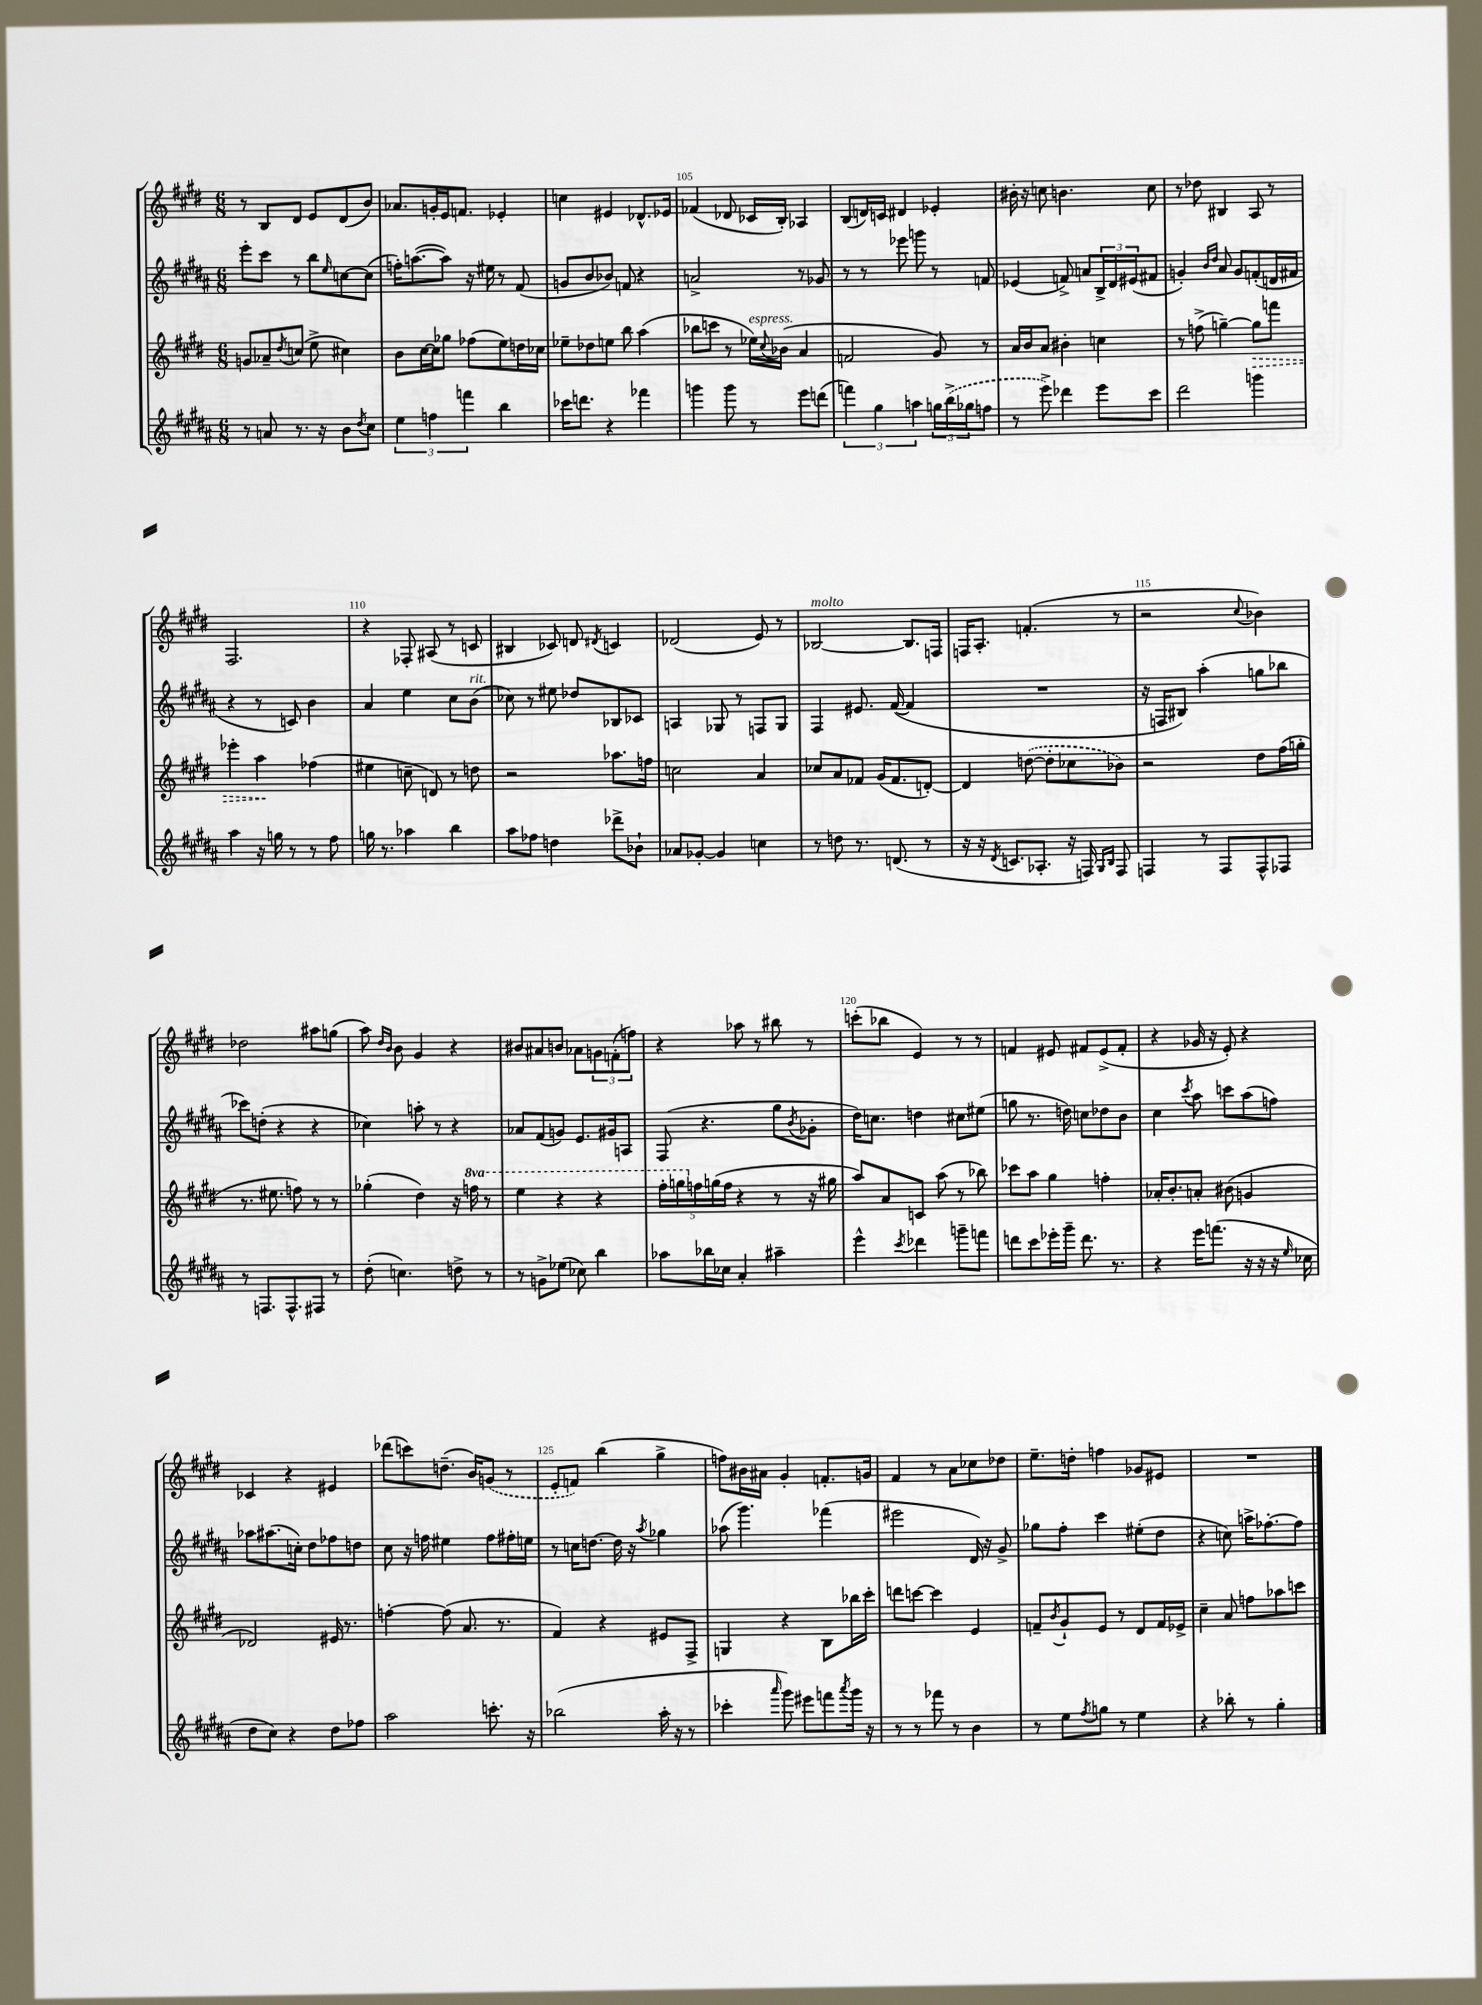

**kern	**kern	**dynam	**kern	**kern
*part4	*part3	*part3	*part2	*part1
*staff4	*staff3	*staff3	*staff2	*staff1
*clefG2	*clefG2	*	*clefG2	*clefG2
*k[f#c#g#d#a#]	*k[f#c#g#d#]	*	*k[f#c#g#d#a#]	*k[f#c#g#d#]
*M6/8	*M6/8	*	*M6/8	*M6/8
=102	=102	=102	=102	=102
8r	8gn/L	.	8eee'\L	8r
8an/	8a-X~/	.	8ccc#\J	8B/L
.	8qdd#/	.	.	.
8.r	(8ccn/J	.	8r	8d#/J
.	8ee^\	.	8bb\L	8e/L
16r	.	.	.	.
.	.	.	16qqee/	.
8b\L	4cc#X\)	.	[8ccn\	(8d#/
8qdd#/	.	.	.	.
8cc#\J	.	.	(8cc\J]	8b/J)
=103	=103	=103	=103	=103
6ee\	8b\L	.	16ffn'\KL)	8.a-X/L
.	.	.	([8.aan\	.
.	[16cc#\L	.	.	.
6ffn\	.	.	.	.
.	16cc#\J]	.	.	16gn'/L
.	8gg-X\J	.	8aa\J])	16e/J
.	.	.	.	8.fn/J
6fffn\	.	.	.	.
.	(8ff-X\L	.	16r	.
.	.	.	16ee#X\	.
4bb\	8ee\)	.	8r	4e-X'/
.	16ddn\L	.	(8f#/	.
.	16cc-X\JJ	.	.	.
=104	=104	=104	=104	=104
16ccc-X\KL	8ee-X~\L	.	8gn/L	4ccn\
8.dddn\J	.	.	.	.
.	8dd-X\	.	8b/	.
4r	8een\J	.	8b-X/J)	4e#X/
.	8bb\	.	8fn/	.
4fff-X\	(4aa\	.	4r	8.d-X^^/L
.	.	.	.	16e-X/Jk
=105	=105	=105	=105	=105
4gggn\	8bb-X\L	.	2an^/	(4f-X/
.	8cccn\J	.	.	.
8ggg\	8r	.	.	8d-X/
!	!LO:TX:a:i:t=espress.	!	!	!
8r	16ee-X\LL)	.	.	16c-X/LL
.	8qqcc#/	.	.	.
.	(16b-X\JJ	.	.	16B'/JJ)
8eee\L	4a/	.	8r	4A-X/
(8dddn\J	.	.	8g-X/	.
=106	=106	=106	=106	=106
6fffn\)	2fn/	.	8r	(8B/L
.	.	.	8r	16dn/L)
6gg#\	.	.	.	.
.	.	.	.	16cn/JJ
.	.	.	8eee-X\	4d#X/
6aan\	.	.	.	.
.	.	.	8gggn\	.
24ggn\LL	8g#/)	.	8r	4e-X'/
(24bb^\	.	.	.	.
24gg-X\J	.	.	.	.
8ffn\J	8r	.	8fn/	.
=107	=107	=107	=107	=107
8r	16a/LL	.	(4e-X/	16b#X'\
.	16b/J	.	.	16r
8eee^\)	8a/J	.	.	8ccn\
4ddd-X\	4b#X'\	.	8fn^/)	4.bn\
.	.	.	8an/L	.
8eee\L	4ccn\	.	24B^/L	.
.	.	.	24d#/	.
.	.	.	(24e#X/J	.
8ccc#\J	.	.	8f#X/J	8cc\
=108	=108	=108	=108	=108
2ddd#\	8r	.	4gn'/)	8r
.	(8ffn^\	.	.	8dd-X\
.	.	.	16qqb/LL	.
.	.	.	16qqdd#/JJ	.
.	[4ggn~\)	.	8a#/	4B#X/
.	.	.	8g/L	.
!	!	!LO:HP:b	!	!
4gggn\	8gg\L]	>	(8fn'/	8A/
.	8fffn\J	.	16dn/L	8r
.	.	.	16f#X/JJ	.
!!LO:LB:g=z
=109	=109	=109	=109	=109
4aa#\	4eee-X'\	.	4r	2.F#/
16r	4aa\	.	8r	.
16ggn\	.	.	.	.
8r	.	.	8cn/)	.
8r	(4ff-X\	]	4b\	.
8ff#\	.	.	.	.
=110	=110	=110	=110	=110
16ggn\	4ee#X\	.	4a#/	4r
8.r	.	.	.	.
4aa-X\	8ccn~\	.	4ee\	8F-X'/
.	8dn/)	.	.	(8A#X/
4bb\	8r	.	8cc#\L	8r
!	!	!	!LO:TX:a:i:t=rit.	!
.	8ddn\	.	(8b\J	8cn/
=111	=111	=111	=111	=111
8aa#\L	2r	.	8cc-X\)	4B#X/
8ff-X\J	.	.	8r	.
4ddn\	.	.	8ee#X\	8c-X/)
.	.	.	8dd-X/L	8dn/
.	.	.	.	8qd#X/
8ddd-X^\L	8.aa-X\L	.	8B-X/	4cn/
8b-X`\J	.	.	8c-X/J	.
.	16ffn\Jk	.	.	.
=112	=112	=112	=112	=112
8a-X/L	2ccn\	.	4An/	(2d-X/
[8g-X'/J	.	.	.	.
4g-/]	.	.	8G-X/	.
.	.	.	8r	.
4ccn\	4a/	.	8Fn/L	8e/)
.	.	.	8G-/J	8r
=113	=113	=113	=113	=113
!	!	!	!	!LO:TX:a:i:t=molto
8r	8cc-X/L	.	4F#/	[2B-X/
8ddn\	8a/	.	.	.
8.r	8f-X/J	.	8.e#X/	.
.	(16g#/KL	.	.	.
(8.dn/	8.f-/	.	([16f#/	.
.	.	.	4f#/]	8.B-/L]
8r	[8dn'/J)	.	.	.
.	.	.	.	16Fn/Jk
=114	=114	=114	=114	=114
16r	4d/]	.	2.r	16Fn/KL
16r	.	.	.	8.A'/J
8qd#/	.	.	.	.
8.cn/L	.	.	.	.
.	([8ddn\	.	.	(4.fn'/
8.A-X'/J	.	.	.	.
.	8dd'\L]	.	.	.
16r	8cc-X\	.	.	.
16Fn/)	.	.	.	.
16qqG#/LL	.	.	.	.
16qqB/JJ	.	.	.	.
8F/	8b-X\J)	.	.	8r
=115	=115	=115	=115	=115
4Fn/	2r	.	16r	2r
.	.	.	16Fn/KL	.
.	.	.	8B#X/J)	.
8r	.	.	(4aa#'\	.
8F/L	.	.	.	.
.	.	.	.	8qqcc#/
8F^^/	8dd#\L	.	8ggn\L	4b-X\)
8F-X/J	(16ff#\L	.	8bb-X\J	.
.	16ggn'\JJ	.	.	.
!!LO:LB:g=z
=116	=116	=116	=116	=116
8r	8.r	.	8ccc-X\L)	2dd-X\
8.Fn/L	.	.	(8ddn'\J	.
.	8.ee#X\	.	.	.
.	.	.	4r	.
8.F^^/	.	.	.	.
.	8ffn\)	.	.	.
8F#X/J	8r	.	4r	8aa#X\L
8r	8r	.	.	(8ggn\J
=117	=117	=117	=117	=117
(8dd#'\	(4gg-X'\	.	4cc-X\)	8aa\)
.	.	.	.	16qqdd#/LL
.	.	.	.	16qqb/JJ
4.ccn\)	.	.	.	8b\
.	4dd#\)	.	8aan'\	4g#/
.	.	.	8r	.
8ddn^\	16r	.	4r	4r
*	*8va	*	*	*
.	16fffn\	.	.	.
8r	8r	.	.	.
=118	=118	=118	=118	=118
8r	4eee\	.	8a-X/L	8b#X/L
8gn^\L	.	.	(8f#/	8a#X/
(8ee-X\J	4r	.	8gn/J)	8bn/J
8cc-X\)	.	.	8.e/L	8a-X\L
4bb\	4r	.	.	12gn\
.	.	.	16g#X/k	.
.	.	.	.	(12fn'\
.	.	.	8An/J	.
.	.	.	.	12ffn\J)
=119	=119	=119	=119	=119
8aa-X\L	20fff#'\LL	.	(8F#/	4r
.	20gggn\	.	.	.
*	*X8va	*	*	*
.	20ffn\	.	.	.
16bb-X\L	.	.	4.r	.
.	(20ggn\	.	.	.
16cc-X\JJ	.	.	.	.
.	20ff\JJ	.	.	.
4a#'/	4r	.	.	8aa-X\
.	.	.	.	8r
4aa#X~\	8r	.	8gg#\L	8bb#X\
.	.	.	8qb/	.
.	16r	.	8g-X'\J	8r
.	16gg#X\	.	.	.
=120	=120	=120	=120	=120
4eee^^\	8aa/L)	.	16dd#\KL)	(8cccn'\L
.	.	.	8.ccn\J	.
.	8a/	.	.	8bb-X\J
8qccc#/	.	.	.	.
4ddd-X\	8cn/J	.	4ddn\	4e/)
.	(8aa\	.	.	.
8gggn~\L	8r	.	8cc#X\L	8r
8fffn\J	8bb-X\)	.	(8ee#X\J	8r
=121	=121	=121	=121	=121
8dddn\L	8ccc-X\L	.	8ggn\	4fn/
8ccc#\	8aa\J	.	8.r	.
16eee-X'\L	4gg#\	.	.	8e#X/
16ggg#~\JJ	.	.	16ddn\)	.
8.ddd\	.	.	8ccn\L	8f#X/L
.	4ffn'\	.	8dd-X\	(8e#^/
8.r	.	.	.	.
.	.	.	8b\J	8f#'/J
=122	=122	=122	=122	=122
4r	16a-X'/KL	.	4cc#\	4r
.	8.b'/	.	.	.
.	.	.	8qccc#/	.
16eee\KL	8an'/J	.	8aa#\	16g-X/
(8.fffn\J	.	.	.	16r
.	(8b#X\	.	8cccn\L	8e'/)
16r	4gn/	.	(8aa#\	4r
16r	.	.	.	.
16r	.	.	8ffn\J)	.
16qqee/	.	.	.	.
16cc-X\	.	.	.	.
!!LO:LB:g=z
=123	=123	=123	=123	=123
8dd#\L	2d-X/)	.	8aa-X\L	4c-X/
8cc#\J)	.	.	(8.aa#X\	.
4r	.	.	.	4r
.	.	.	16ccn'\Jk)	.
.	.	.	8dd#\L	.
8dd#\L	16e#X/	.	8ff-X\	4e#X/
.	8.r	.	.	.
8ff-X\J	.	.	8ddn\J	.
=124	=124	=124	=124	=124
2aa#\	[4ffn'\	.	8cc#\	(8ddd-X\L
.	.	.	16r	8cccn\)
.	.	.	16ffn\	.
.	(8ff\]	.	4ee#X\	(8.ddn~\J
.	8.a/	.	.	.
.	.	.	.	16b/KL)
8.cccn'\	.	.	8ff\L	(8gn/J
.	8.r	.	.	.
.	.	.	16ff#X'\L	8r
16r	.	.	16een\JJ	.
=125	=125	=125	=125	=125
(2bb-X\	4f#/)	.	8r	8e'/L
.	.	.	16ccn\KL	8fn/J)
.	.	.	[8.ddn\J	.
.	4r	.	.	(4bb\
.	.	.	16dd\]	.
.	.	.	16r	.
.	.	.	8qaa#/	.
16aa#'\	8e#X/L	.	4gg-X\	4gg#^\
16r	.	.	.	.
8r	8F#^/J	.	.	.
=126	=126	=126	=126	=126
4ccc-X'\	4Gn/	.	(8aa-X\	8ffn\L)
.	.	.	4.ggg#\)	16b#X\L
.	.	.	.	16a#X\JJ
16qqaaa#/	.	.	.	.
8ggg#\)	4r	.	.	4g#'/
8eee#X\L	.	.	.	.
8fffn\	8B\L	.	(4fff-X\	8.fn'/L
8qaaa#/	.	.	.	.
16ggg#\Jk	16bb-X\L	.	.	.
16r	16ccc#'\JJ	.	.	16gn/Jk
=127	=127	=127	=127	=127
8r	8dddn\L	.	2eee#X\	4f#/
8r	[8cccn\J	.	.	.
8fff-X\	4ccc\]	.	.	8r
8r	.	.	.	8a\L
4b\	4e/	.	16d#/)	8cc-X\
.	.	.	16r	.
.	.	.	8g#^/	8dd-X\J
=128	=128	=128	=128	=128
8r	8fn~/L	.	8gg-X\L	8.ee~\L
.	8qb/	.	.	.
8ee\L	8g#`/	.	8ff#'\J	.
.	.	.	.	16ddn'\Jk
8qff#/	.	.	.	.
8ggn\J	8e/J	.	4ccc#\	4ffn\
8r	8r	.	.	.
4ee\	8d#/L	.	(8ee#X'\L	8g-X/L
.	16f/L	.	8dd#\J	8e#X/J
.	16e-X^/JJ	.	.	.
=129	=129	=129	=129	=129
4r	4cc#~\	.	4r	2.r
8bb-X'\	8a/	.	8ccn\)	.
8r	8ffn\L	.	16aan^\KL	.
.	.	.	[8.ff-X'\	.
4gg#'\	8aa-X\	.	.	.
.	8cccn\J	.	8ff-\J]	.
==	==	==	==	==
*-	*-	*-	*-	*-
